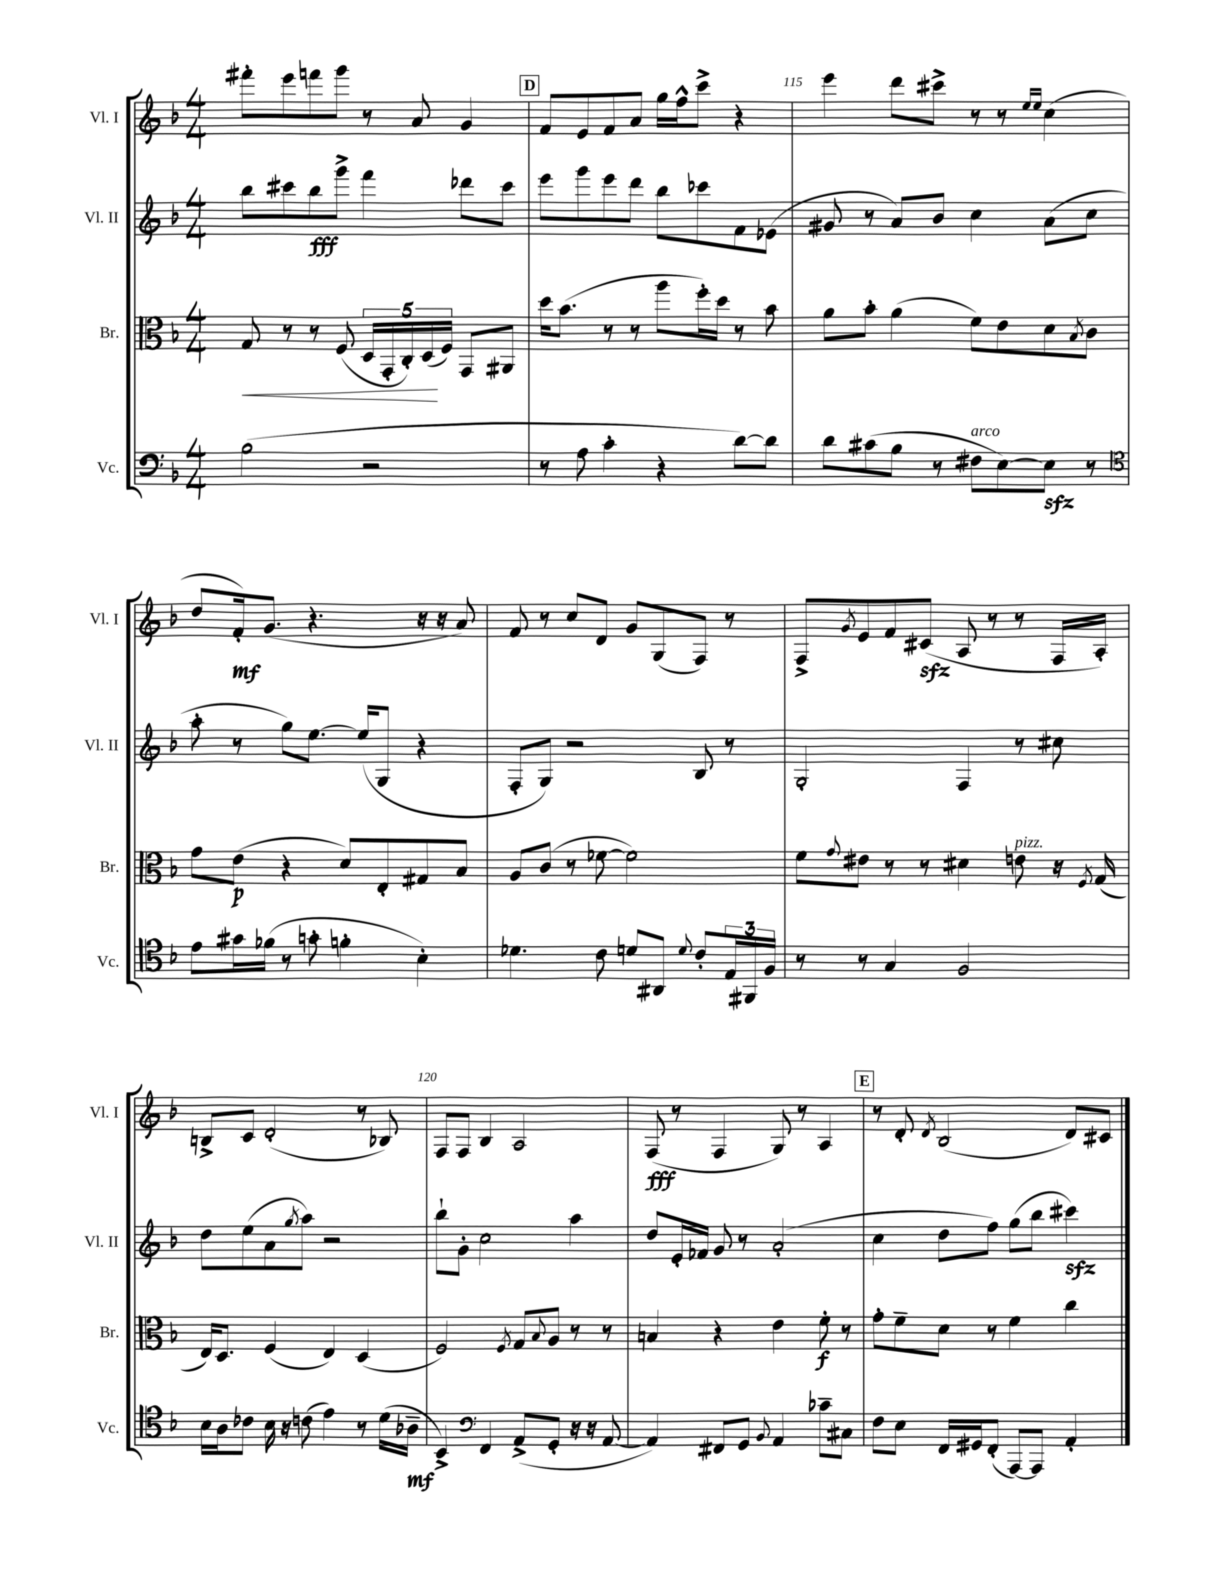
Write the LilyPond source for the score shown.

<<
\new StaffGroup <<
\new Staff = "s0" \with { instrumentName = "Vl. I" shortInstrumentName = "Vl. I" } {
    \clef treble \key f \major \numericTimeSignature \time 4/4
    fis'''8-. e'''8 f'''8 g'''8 r8 a'8 g'4 |
    \mark \markup { \box "D" } f'8 e'8 f'8 a'8 g''16 f''16-^ c'''8-> r4 |
    e'''4 d'''8 cis'''8-> r8 r8 \grace { e''16 e''16 } c''4( |
    d''8 f'16-.\mf) g'8.( r4. r16 r16 a'8) |
    f'8 r8 c''8 d'8 g'8 g8( f8) r8 |
    f8-> \acciaccatura { g'8 } e'8 f'8 cis'8\sfz( a8 r8 r8 f16 a16-.) |
    b8-> c'8 d'2-.( r8 bes8) |
    f8 f8 bes4 a2 |
    f8\fff( r8 f4 g8) r8 a4 |
    \mark \markup { \box "E" } r8 d'8-. \acciaccatura { d'8 } bes2( d'8) cis'8 \bar "|." |
}
\new Staff = "s1" \with { instrumentName = "Vl. II" shortInstrumentName = "Vl. II" } {
    \clef treble \key f \major \numericTimeSignature \time 4/4
    bes''8 cis'''8 bes''8\fff g'''8-> f'''4 des'''8 cis'''8 |
    \mark \markup { \box "D" } e'''8 g'''8 e'''8 d'''8 bes''8 ces'''8 f'8 ees'8( |
    gis'8 r8 a'8) bes'8 c''4 a'8( c''8 |
    a''8-. r8 g''8) e''8.~ e''16( g8 r4 |
    f8-. g8) r2 bes8 r8 |
    g2-. f4 r8 cis''8 |
    d''8 e''8( a'8 \acciaccatura { g''8 } a''8) r2 |
    bes''8-! g'8-. c''2 a''4 |
    d''8 e'16-. fes'16 g'8 r8 a'2-.( |
    \mark \markup { \box "E" } c''4 d''8 f''8) g''8( bes''8 cis'''4\sfz) \bar "|." |
}
\new Staff = "s2" \with { instrumentName = "Br." shortInstrumentName = "Br." } {
    \clef alto \key f \major \numericTimeSignature \time 4/4
    g8\< r8 r8 f8( \tuplet 5/4 { d16 g,16-. c16-.) d16\!( f16) } g,8 ais,8 |
    \mark \markup { \box "D" } d''16 bes'8.( r8 r8 a''8 f''16-.) d''16 r8 bes'8 |
    a'8 bes'8-. a'4( f'8) e'8 d'8 \acciaccatura { bes8 } c'8 |
    g'8 e'8\p( r4 d'8) e8-. gis8 bes8 |
    a8 c'8( r8 fes'8~ fes'2) |
    f'8 \appoggiatura { g'8 } eis'8 r8 r8 dis'4 e'8^\markup { \italic "pizz." } r16 \acciaccatura { f8 } g16( |
    e16) d8. f4( e4) d4( |
    f2) \acciaccatura { f8 } g8 \appoggiatura { bes8 } a8 r8 r8 |
    b4 r4 e'4 f'8-.\f r8 |
    \mark \markup { \box "E" } g'8-. f'8-- d'8 r8 f'4 c''4 \bar "|." |
}
\new Staff = "s3" \with { instrumentName = "Vc." shortInstrumentName = "Vc." } {
    \clef bass \key f \major \numericTimeSignature \time 4/4
    bes2( r2 |
    \mark \markup { \box "D" } r8 a8 c'4-. r4 d'8~) d'8 |
    d'8 cis'8( bes8 r8 fis8^\markup { \italic "arco" } e8~) e8\sfz r8 |
    \clef tenor e'8 gis'16 fes'16( r8 g'8-. f'4-. bes4-.) |
    des'4. c'8 d'8 ais,8 \appoggiatura { d'8 } c'8-. \tuplet 3/2 { e16 fis,16 f16 } |
    r8 r8 g4 f2 |
    bes16 a16 ces'8 bes16 r16 c'8( e'4) r8 d'16( aes16--\mf |
    bes,4->) \clef bass f,4 a,8->( g,8-. r16 r16 a,8~ |
    a,4) fis,8 g,8 \appoggiatura { bes,8 } a,4 ces'8-- cis8 |
    \mark \markup { \box "E" } f8 e8 f,16 gis,16 f,8-.( a,,8~) a,,8 a,4-. \bar "|." |
}
>>
>>
\layout { \context { \Score currentBarNumber = #113 \override BarNumber.break-visibility = ##(#f #t #t) barNumberVisibility = #(every-nth-bar-number-visible 5) } }
